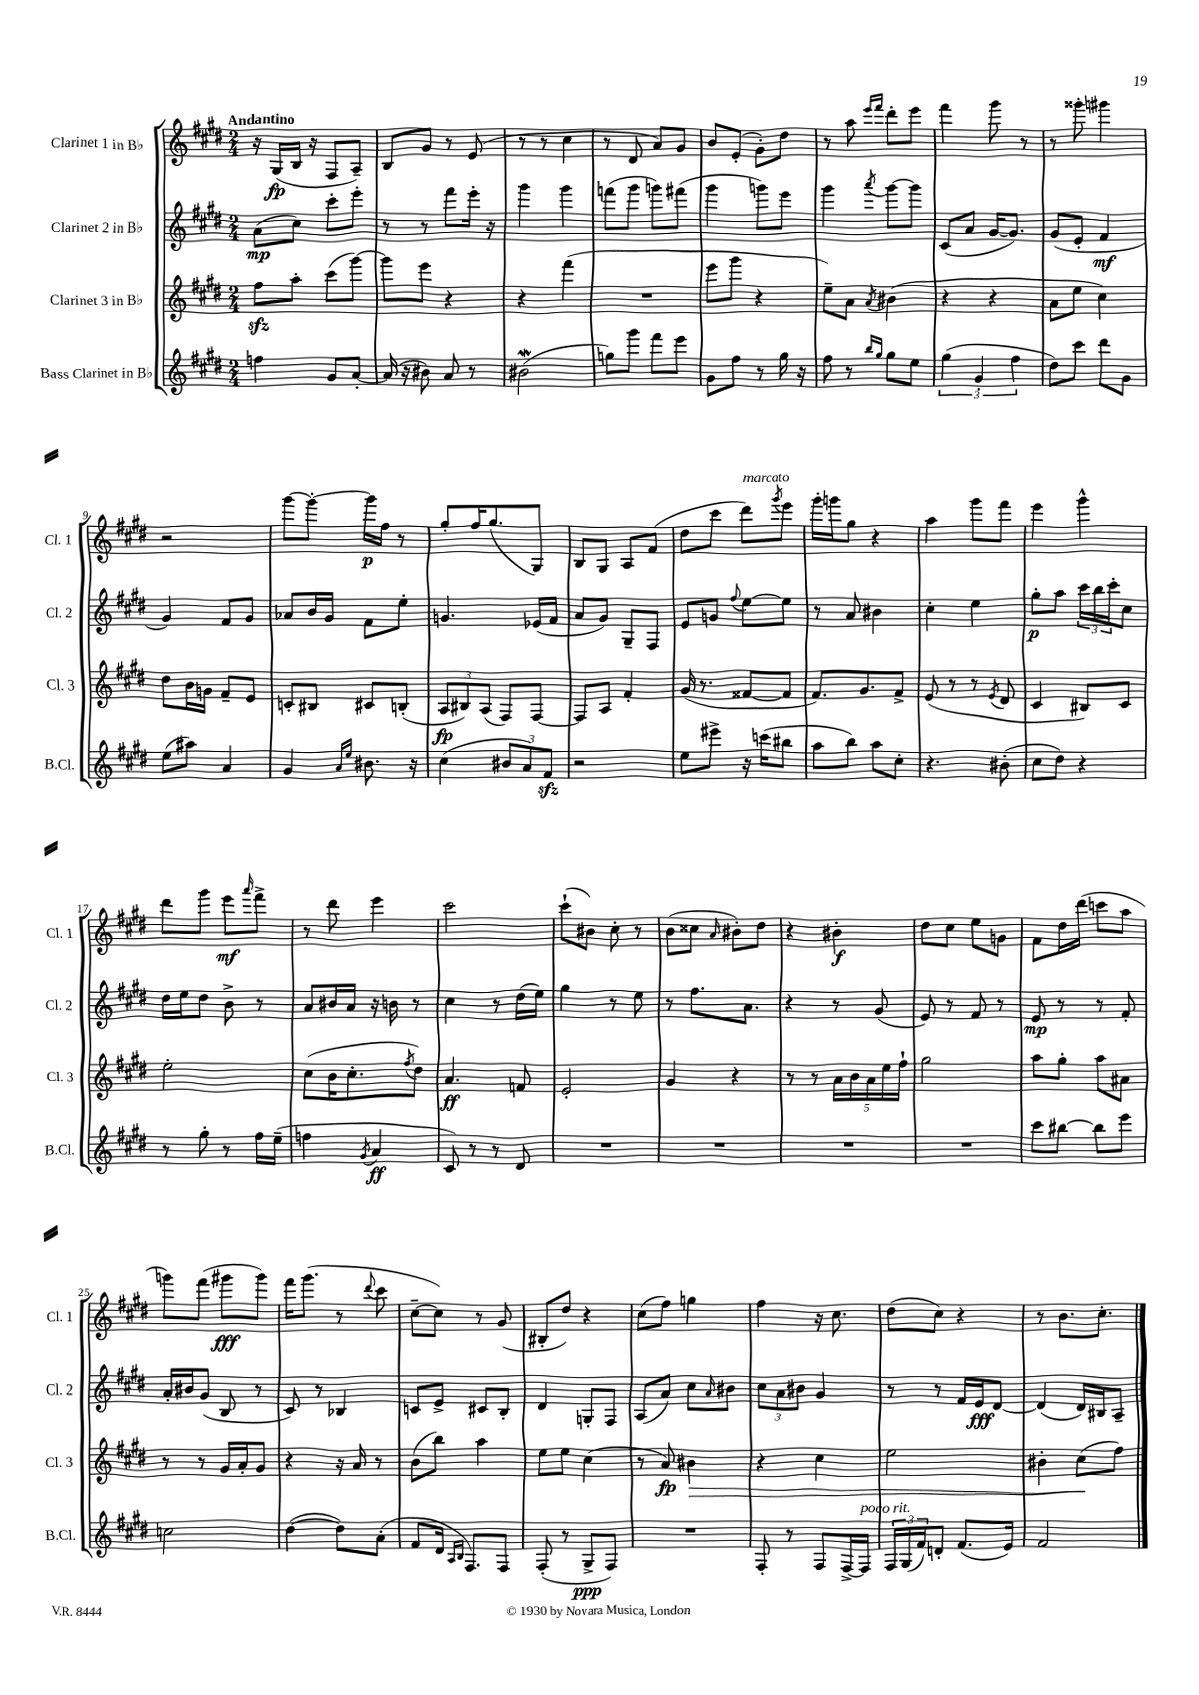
<<
\new StaffGroup <<
\new Staff = "s0" \with { instrumentName = "Clarinet 1 in Bb" shortInstrumentName = "Cl. 1" } {
    \clef treble \key e \major \numericTimeSignature \time 2/4 \tempo "Andantino"
    r16 gis16\fp( b16 r16 fis8 a8--) |
    b8 gis'8 r8 e'8( |
    r8 r8 cis''4 |
    r8 dis'8 a'8) gis'8 |
    b'8 e'8-.( gis'8-.) dis''8 |
    r8 a''8 \grace { e'''16 fis'''16 } dis'''8-. e'''8 |
    fis'''4 gis'''8 r8 |
    r8 gisis'''8-. gis'''4 |
    r2 |
    gis'''8~ gis'''8~-. gis'''16\p fis''16 r8 |
    gis''8-. fis''16 gis''8.( gis8) |
    b8 gis8 a8 fis'8( |
    dis''8 cis'''8 dis'''8^\markup { \italic "marcato" }) \acciaccatura { gis'''8 } e'''8 |
    gis'''16-. g'''16 gis''8 r4 |
    a''4 gis'''8 fis'''8 |
    e'''4 gis'''4-^ |
    dis'''8 gis'''8 e'''8\mf \grace { a'''16 } fis'''8-> |
    r8 dis'''8 e'''4 |
    cis'''2 |
    cis'''8-!( bis'8) cis''8-. r8 |
    b'8( cisis''8 \grace { a'16 } bis'8-.) dis''8 |
    r4 bis'4-.\f |
    dis''8 cis''8 e''8 g'8 |
    fis'8 dis''16 dis'''16( c'''8 a''8 |
    g'''8) fis'''8( gis'''8\fff gis'''8) |
    fis'''16 gis'''8.( r8 \appoggiatura { dis'''8 } cis'''8 |
    cis''8~-- cis''8) r8 gis'8( |
    bis8-. dis''8) r4 |
    cis''8( fis''8) g''4 |
    fis''4 r16 cis''8. |
    dis''8( cis''8) r4 |
    r8 b'8. cis''8.-. \bar "|." |
}
\new Staff = "s1" \with { instrumentName = "Clarinet 2 in Bb" shortInstrumentName = "Cl. 2" } {
    \clef treble \key e \major \numericTimeSignature \time 2/4
    a'8\mp( cis''8) cis'''8-. e'''8-. |
    r8 r8 fis'''8 e'''16-. r16 |
    gis'''4 gis'''4 |
    f'''8( gis'''8 g'''8) fis'''8( |
    gis'''4 g'''8) e'''8 |
    gis'''4 \acciaccatura { a'''8 } gis'''8~ gis'''8 |
    cis'8( a'8 gis'16~ gis'8.) |
    gis'8( e'8-. fis'4\mf |
    gis'4) fis'8 gis'8 |
    aes'8 b'16 gis'16 fis'8 e''8-. |
    g'4. ees'16( fis'16 |
    a'8 gis'8) gis8-- fis8 |
    e'8 g'8 \appoggiatura { fis''8 } e''8~ e''8 |
    r8 a'8 bis'4 |
    cis''4-. e''4 |
    gis''8-.\p a''8 \tuplet 3/2 { cis'''16 b''16 cis'''16-. } cis''8 |
    dis''16 e''16 dis''8 b'8-> r8 |
    a'8 bis'16 a'16 r16 b'16 r8 |
    cis''4 r8 dis''16( e''16) |
    gis''4 r8 e''8 |
    r8 fis''8. a'8. |
    r4 r8 gis'8( |
    e'8) r8 fis'8 r8 |
    e'8\mp r8 r8 fis'8-. |
    a'16-. bis'16 gis'8( b8 r8 |
    cis'8) r8 bes4 |
    c'8 e'8-> cis'8 b8-. |
    dis'4 g8-. fis8 |
    a8( a'8) cis''8 \grace { a'16 } bis'8 |
    \tuplet 3/2 { cis''8 a'8 bis'8 } gis'4 |
    r8 r8 fis'16 e'16\fff dis'8~ |
    dis'4( dis'16) bis16 a8-- \bar "|." |
}
\new Staff = "s2" \with { instrumentName = "Clarinet 3 in Bb" shortInstrumentName = "Cl. 3" } {
    \clef treble \key e \major \numericTimeSignature \time 2/4
    fis''8\sfz a''8-. cis'''8( gis'''8~) |
    gis'''8 e'''8 r4 |
    r4 fis'''4( |
    R2 |
    e'''8 gis'''8 r4 |
    e''8--) a'8 \acciaccatura { a'8 } bis'4( |
    r4 r4 |
    a'8 e''8 cis''4) |
    dis''8 b'16 g'16 fis'8-- e'8 |
    c'8-. bis8 cis'8 b8-.( |
    \tuplet 3/2 { a8\fp bis8) a8( } fis8) fis8~ |
    fis8 a8 fis'4-. |
    gis'16( r8. fisis'8~ fisis'8 |
    fis'8.) gis'8. fis'8-> |
    e'8( r8 r8 \acciaccatura { e'8 } dis'8 |
    cis'4 bis8) cis'8 |
    e''2-. |
    cis''8( b'16 cis''8.-. \acciaccatura { fis''8 } dis''8) |
    a'4.\ff f'8 |
    e'2-. |
    gis'4 r4 |
    r8 r8 \tuplet 5/4 { a'16 b'16 a'16 e''16 fis''16-! } |
    gis''2 |
    a''8 gis''8-. a''8 ais'8 |
    r8 r8 gis'16 a'16-. gis'8 |
    r4 r16 a'16 r8 |
    b'8( b''8) a''4 |
    e''8 e''8 cis''4( |
    r8 a'8\fp) bis'4\> |
    r4 cis''4 |
    e''2 |
    bis'4-. cis''8\!( fis''8) \bar "|." |
}
\new Staff = "s3" \with { instrumentName = "Bass Clarinet in Bb" shortInstrumentName = "B.Cl." } {
    \clef treble \key e \major \numericTimeSignature \time 2/4
    f''4 gis'8 a'8~-. |
    a'16( r16 bis'8) a'8 r8 |
    bis'2\mordent( |
    g''8) gis'''8 fis'''8 e'''8 |
    gis'8 fis''8 r8 gis''16 r16 |
    fis''8 r8 \grace { b''16 gis''16 } gis''8 e''8 |
    \tuplet 3/2 { gis''4( gis'4-. fis''4 } |
    dis''8) cis'''8 dis'''8 gis'8 |
    e''8( ais''8) a'4 |
    gis'4 \grace { a'16 e''16 } bis'8. r16 |
    cis''4( \tuplet 3/2 { bis'8 a'8) fis'8\sfz } |
    r2 |
    e''8 eis'''8-> r16 c'''16( bis''8 |
    a''8 b''8) a''8 cis''8-. |
    r4. bis'8-.( |
    cis''8 dis''8) r4 |
    r8 gis''8-. r8 fis''16 e''16--( |
    f''4 \acciaccatura { gis'8 } a'4\ff |
    cis'8) r8 r8 dis'8 |
    R2 |
    R2 |
    R2 |
    R2 |
    cis'''8 bis''8~ bis''8 e'''8 |
    c''2 |
    dis''4~( dis''8) a'8-.( |
    fis'8 dis'16 \grace { a16 b16 } fis8.) fis8 |
    fis8-.( r8 gis8->\ppp fis8) |
    R2 |
    fis8-. r8 fis8 fis16~-> fis16^\markup { \italic "poco rit." } |
    \tuplet 3/2 { fis16 gis16( fis'16) } d'8-. fis'8.( e'16) |
    fis'2 \bar "|." |
}
>>
>>
